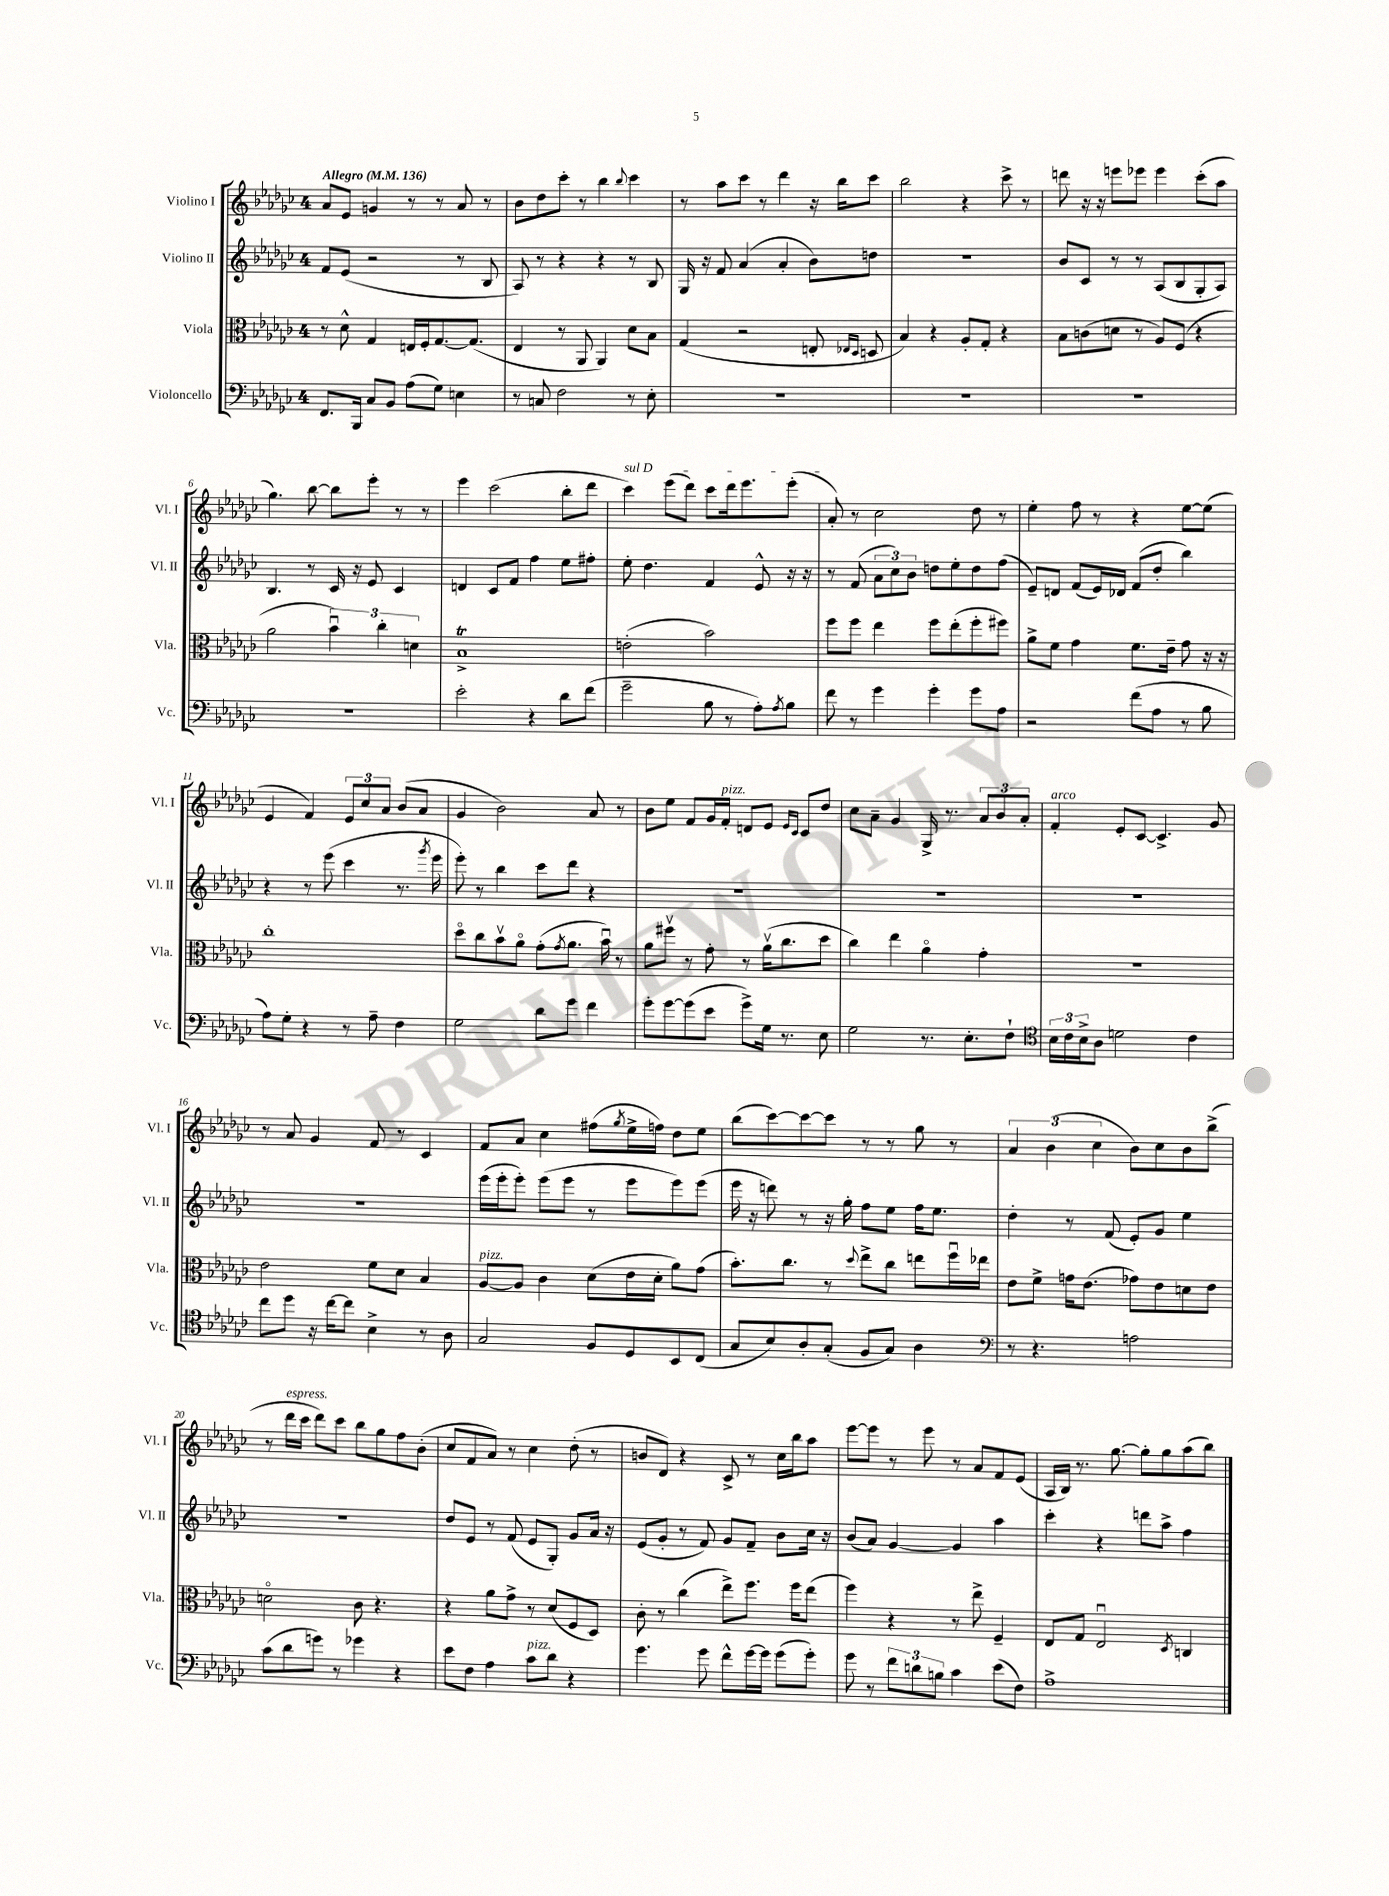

**kern	**kern	**kern	**kern
*part4	*part3	*part2	*part1
*staff4	*staff3	*staff2	*staff1
*I"Violoncello	*I"Viola	*I"Violino II	*I"Violino I
*I'Vc.	*I'Vla.	*I'Vl. II	*I'Vl. I
*clefF4	*clefC3	*clefG2	*clefG2
*k[b-e-a-d-g-c-]	*k[b-e-a-d-g-c-]	*k[b-e-a-d-g-c-]	*k[b-e-a-d-g-c-]
*M4/4	*M4/4	*M4/4	*M4/4
*MM136	*MM136	*MM136	*MM136
=1	=1	=1	=1
!	!	!	!LO:TX:a:B:t=Allegro
8.FF/L	8r	8f/L	8a-/L
.	8d-^^\	(8e-/J	8e-/J
16BBB-/Jk	.	.	.
8C-/L	4G-/	2r	4gn/
8BB-/J	.	.	.
(8A-\L	16En/LL	.	8r
.	16F'/J	.	.
8G-\J)	[8.G-/	.	8r
4En\	.	8r	8a-/
.	(8.G-/J]	.	.
.	.	8B-/	8r
=2	=2	=2	=2
8r	4E-/	8A-/)	8b-\L
8Cn/	.	8r	8dd-\
2F\	8r	4r	8ccc-'\J
.	8AA-/	.	8r
.	4AA-/)	4r	4bb-\
.	.	.	8qqbb-/
8r	8d-\L	8r	4ccc-\
8E-'\	8B-\J	8B-/	.
=3	=3	=3	=3
1r	(4G-/	16G-/	8r
.	.	16r	.
.	.	8f/	8aa-\L
.	2r	(4a-/	8ccc-\J
.	.	.	8r
.	.	4a-'/	4ddd-\
.	8En'/	8b-\L)	16r
.	.	.	16bb-\KL
.	16qqE-X/LL	.	.
.	16qqD-/JJ	.	.
.	8Dn/	8ddn\J	8ccc-\J
=4	=4	=4	=4
1r	4B-/)	1r	2bb-\
.	4r	.	.
.	8A-'/L	.	4r
.	8G-'/J	.	.
.	4r	.	8ccc-^\
.	.	.	8r
=5	=5	=5	=5
1r	8B-\L	8b-/L	8dddn\
.	(8cn\	8c-/J	16r
.	.	.	16r
.	8dn\J	8r	8eeen\L
.	8r	8r	8eee-X\J
.	8A-/L)	(8A-/L	4eee-\
.	(8F/J	8B-/	.
.	4r	8G-'/	(8ccc-'\L
.	.	8A-/J)	8aa-\J
!!LO:LB:g=z
=6	=6	=6	=6
1r	2a-\	4.B-/	4.gg-\)
.	.	8r	[8bb-\
.	6b-u\)	16c-/	8bb-\L]
.	.	16r	.
.	.	8e-/	8eee-'\J
.	6cc-'\	.	.
.	.	4c-/	8r
.	6dn\	.	.
.	.	.	8r
=7	=7	=7	=7
2e-'\	1B-t^	4dn/	4eee-\
.	.	8c-/L	(2ccc-\
.	.	8f/J	.
4r	.	4ff\	.
8d-\L	.	8ee-\L	8bb-'\L
(8f\J	.	8ff#X'\J	8ddd-\J
=8	=8	=8	=8
!	!	!	!LO:TX:a:i:t=sul D
2g-~\	(2en'\	8ee-'\	4ccc-\)
.	.	4.dd-\	.
.	.	.	(8eee-\L
.	.	.	8ddd-\J)
8B-\	2b-\)	4f/	8ccc-\L
8r	.	.	16ddd-\k
.	.	.	8.eee-\
8A-'\L)	.	8e-^^/	.
8qA-/	.	.	.
8B-\J	.	16r	(8eee-'\J
.	.	16r	.
=9	=9	=9	=9
8f\	8ff\L	8r	8a-'/)
8r	8ff\J	(8f/	8r
4g-\	4ee-\	12a-\L	2cc-\
.	.	12cc-\)	.
.	.	12b-\J	.
4g-'\	8ff\L	8ddn\L	.
.	(8ee-'\	8ee-'\	.
8g-\L	8ff'\	8dd\	8dd-\
8A-\J	8ff#X\J)	(8ff\J	8r
=10	=10	=10	=10
2r	8a-^\L	8e-~/L)	4ee-'\
.	8f\J	8dn/J	.
.	4g-\	(8f/L	8ff\
.	.	16e-/L)	8r
.	.	16d-X/JJ	.
(8f\L	8.f\L	(8f/L	4r
8A-\J	.	8dd-'/J	.
.	16e-~\Jk	.	.
8r	8g-\	4bb-\)	[8ee-\L
8B-\	16r	.	(8ee-\J]
.	16r	.	.
!!LO:LB:g=z
=11	=11	=11	=11
8A-\L)	1cc-'	4r	4e-/
8G-'\J	.	.	.
4r	.	8r	4f/)
.	.	(8eee-\	.
8r	.	4ccc-\	12e-/L
.	.	.	12cc-/
8A-~\	.	.	.
.	.	.	12a-/J
4F\	.	8.r	(8b-/L
.	.	.	8a-/J
.	.	8qggg-/	.
.	.	16eee-\	.
=12	=12	=12	=12
2G-\	8dd-\L	8eee-'\)	4g-/
.	8cc-\	8r	.
.	8b-v\	4bb-\	2b-\)
.	8a-\J	.	.
8d-\L	(8g-'\L	8ccc-\L	.
.	8qg-/	.	.
8g-\J	8.a-\J	8ddd-\J	.
4f\	.	4r	8a-/
.	16b-u\)	.	.
.	8r	.	8r
=13	=13	=13	=13
8g-'\L	8a-\L	1r	8b-\L
[8g-\	8ff#Xv\J	.	8ee-\J
(8g-\]	8r	.	8f/L
8e-\J	8g-'\	.	16g-/L
!	!	!	!LO:TX:a:i:t=pizz.
.	.	.	16f'/JJ
8g-^\L)	8r	.	8dn/L
16G-\Jk	(16a-v\KL	.	8e-/J
8.r	8.cc-\	.	.
.	.	.	16qqe-/LL
.	.	.	16qqc-/JJ
.	.	.	8c-/L
8E-\	8dd-\J	.	8dd-/J
=14	=14	=14	=14
2G-\	4cc-\)	1r	8cc-\L
.	.	.	8a-~\J
.	4ee-\	.	4g-/
8.r	4a-\	.	16G-^/
.	.	.	8.r
8.E-'\L	.	.	.
.	4g-'\	.	12a-/L
.	.	.	12b-/
8F`\J	.	.	.
.	.	.	12a-'/J
=15	=15	=15	=15
*clefC4	*	*	*
!	!	!	!LO:TX:a:i:t=arco
24B-\LL	1r	1r	4f'/
24c-\	.	.	.
24B-^\J	.	.	.
8A-\J	.	.	.
2dn\	.	.	8e-'/L
.	.	.	[8c-/J
.	.	.	4.c-^/]
4c-\	.	.	.
.	.	.	8g-/
!!LO:LB:g=z
=16	=16	=16	=16
8cc-\L	2e-\	1r	8r
8dd-\J	.	.	8a-/
16r	.	.	4g-/
[16cc-\KL	.	.	.
8cc-\J]	.	.	.
4B-^\	8f\L	.	8f/
.	8d-\J	.	8r
8r	4B-/	.	4c-/
8A-\	.	.	.
=17	=17	=17	=17
!	!LO:TX:a:i:t=pizz.	!	!
2G-/	[8A-/L	(16eee-\LL	8f/L
.	.	16eee-'\J	.
.	8A-/J]	8eee-'\J)	8a-/J
.	4c-\	(8eee-\L	4cc-\
.	.	8eee-\J	.
8F/L	(8d-\L	8r	(8ff#X\L
.	.	.	8qgg-/
8D-/	16e-\L	8eee-\L	16ee-^\L
.	16d-'\JJ	.	16ffn\JJ)
8BB-/	8a-\L)	8eee-\)	8dd-\L
(8C-/J	(8g-\J	(8eee-\J	8ee-\J
=18	=18	=18	=18
8G-/L	8.b-'\L)	16eee-\	(8bb-\L
.	.	16r	.
8B-/)	.	8dddn\)	[8ccc-\)
.	8.cc-\J	.	.
8A-'/	.	8r	8ccc-\_
(8G-'/J	8r	16r	8ccc-\J]
.	.	16gg-'\	.
.	8qqdd-/	.	.
8F/L	8ee-^\L	8ff\L	8r
8G-/J)	8cc-\J	8ee-\J	8r
4A-\	8een\L	16ff\KL	8gg-\
.	.	8.ee-\J	.
.	16ffu\L	.	8r
.	16ee-X\JJ	.	.
=19	=19	=19	=19
*clefF4	*	*	*
8r	8e-\L	4dd-'\	6a-/
4.r	8f^\J	.	.
.	.	.	(6b-\
.	16gn\KL	8r	.
.	(8.e-\J	.	.
.	.	.	6cc-\
.	.	(8f/	.
2An\	8g-X\L)	8e-'/L)	8b-\L)
.	8e-\	8g-/J	8cc-\
.	8dn\	4ee-\	8b-\
.	8e-\J	.	(8bb-^\J
!!LO:LB:g=z
=20	=20	=20	=20
(8c-\L	2dn\	1r	8r
!	!	!	!LO:TX:a:i:t=espress.
8d-\	.	.	16ddd-\LL
.	.	.	16ccc-\JJ
8gn\J)	.	.	8ddd-\L)
8r	.	.	8ccc-\J
4g-X\	8c-\	.	8bb-\L
.	4.r	.	8gg-\
4r	.	.	8ff\
.	.	.	(8b-'\J
=21	=21	=21	=21
8e-\L	4r	8dd-/L	8cc-/L
8F\J	.	8e-/J	8f/
4A-\	8a-\L	8r	8a-/J)
.	8g-^\J	(8f/	8r
!LO:TX:a:i:t=pizz.	!	!	!
8c-\L	8r	8e-/L	4cc-\
8d-\J	(8d-/L	8G-'/J)	.
4r	8F/	8g-/L	(8dd-'\
.	8D-/J)	16a-/Jk	8r
.	.	16r	.
=22	=22	=22	=22
4.g-\	8c-'\	(8e-/L	8bn/L
.	8r	8g-'/J	8d-/J)
.	(4cc-\	8r	4r
8g-\	.	8f/)	.
8f^^\L	8ee-^\L)	8g-/L	8c-^/
[16g-\L	8.ff\J	8f~/J	8r
16g-\JJ]	.	.	.
(8g-\L	.	8b-\L	16cc-\LL
.	16ff\KL	.	16bb-\J
8g-'\J)	(8ee-\J	16cc-\Jk	8aa-\J
.	.	16r	.
=23	=23	=23	=23
8g-\	4ff\)	(8b-/L	[8eee-\L
8r	.	8a-/J)	8eee-\J]
12f\L	4r	[4g-/	8r
12dn\	.	.	.
.	.	.	8eee-\
12Bn\J	.	.	.
4c-\	8r	4g-/]	8r
.	8ee-^\	.	8a-/L
(8e-\L	4F~/	4aa-\	8f/
8F\J)	.	.	(8e-/J
=24	=24	=24	=24
1A-^	8E-/L	4ccc-'\	16A-/LL
.	.	.	16B-/JJ)
.	8G-/J	.	8.r
.	2E-u/	4r	.
.	.	.	[8.gg-\
.	.	8dddn\L	8gg-'\L]
.	.	8aa-^\J	8gg-\
.	8qD-/	.	.
.	4Cn/	4ff\	(8aa-\
.	.	.	8bb-\J)
==	==	==	==
*-	*-	*-	*-
